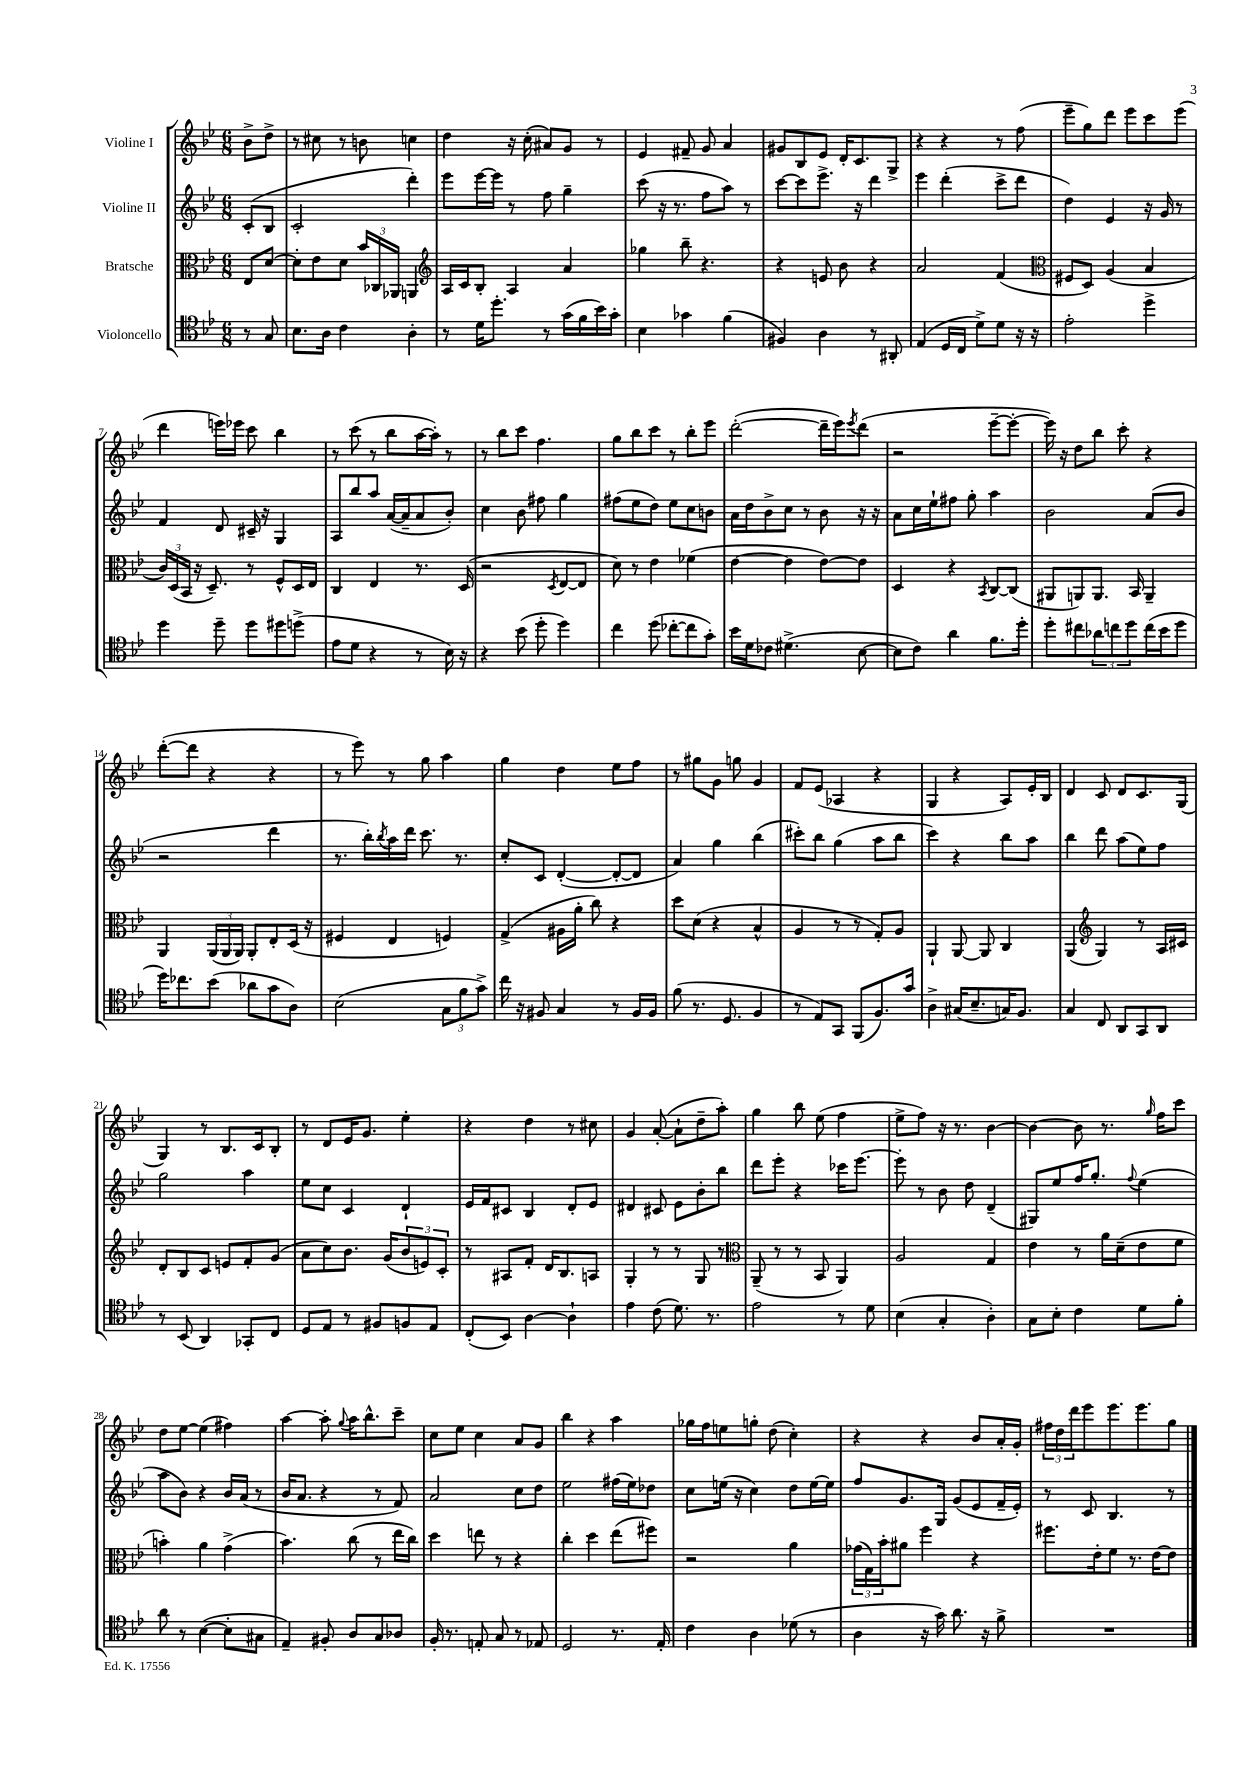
<<
\new StaffGroup <<
\new Staff = "s0" \with { instrumentName = "Violine I" } {
    \clef treble \key bes \major \numericTimeSignature \time 6/8 \partial 4
    bes'8-> d''8-> |
    r8 cis''8 r8 b'8 c''4 |
    d''4 r16 c''16-.( ais'8) g'8 r8 |
    ees'4 fis'8-- g'8 a'4 |
    gis'8 bes8 ees'8 d'16-. c'8. g8-> |
    r4 r4 r8 f''8( |
    ees'''8-- g''8) d'''8 ees'''8 c'''8 ees'''8( |
    d'''4 e'''16) ees'''16 c'''8 bes''4 |
    r8 c'''8( r8 bes''8 a''16~ a''16-.) r8 |
    r8 bes''8 c'''8 f''4. |
    g''8 bes''8 c'''8 r8 bes''8-. ees'''8 |
    d'''2~-.( d'''16-- ees'''16) \acciaccatura { ees'''8 } d'''8( |
    r2 ees'''8~-- ees'''8~-. |
    ees'''16) r16 d''8 bes''8 c'''8-. r4 |
    d'''8~-.( d'''8 r4 r4 |
    r8 ees'''8) r8 g''8 a''4 |
    g''4 d''4 ees''8 f''8 |
    r8 gis''8 g'8 g''8 g'4 |
    f'8 ees'8( aes4 r4 |
    g4 r4 a8) ees'16-. bes16 |
    d'4 c'8 d'8 c'8. g16( |
    g4) r8 bes8. c'16 bes8-. |
    r8 d'8 ees'16 g'8. ees''4-. |
    r4 d''4 r8 cis''8 |
    g'4 a'8~-.( a'8-! d''8-- a''8-.) |
    g''4 bes''8 ees''8( f''4 |
    ees''8-> f''8) r16 r8. bes'4~ |
    bes'4~ bes'8 r8. \grace { g''16 } f''16 c'''8 |
    d''8 ees''8~ ees''4( fis''4) |
    a''4~ a''8-. \appoggiatura { g''8 } a''16 bes''8.-^ c'''8-- |
    c''8 ees''8 c''4 a'8 g'8 |
    bes''4 r4 a''4 |
    ges''16 f''16 e''8 g''8-. d''8( c''4-.) |
    r4 r4 bes'8 a'16-. g'16-. |
    \tuplet 3/2 { fis''16 d''16 d'''16 } ees'''8 ees'''8. ees'''8. g''8 \bar "|." |
}
\new Staff = "s1" \with { instrumentName = "Violine II" } {
    \clef treble \key bes \major \numericTimeSignature \time 6/8 \partial 4
    c'8-.( bes8 |
    c'2-. d'''4-.) |
    ees'''8 ees'''16~ ees'''16 r8 f''8 g''4-- |
    c'''8( r16 r8. f''8 a''8) r8 |
    c'''8~ c'''8 ees'''8.-> r16 d'''4 |
    ees'''4 d'''4-.( c'''8-> d'''8 |
    d''4) ees'4 r16 g'16 r8 |
    f'4 d'8 cis'16-- r16 g4 |
    a8 bes''8 a''8 a'16~( a'16-- a'8 bes'8-.) |
    c''4 bes'8 fis''8 g''4 |
    fis''8( ees''8 d''8) ees''8 c''8 b'8 |
    a'16 d''16 bes'8-> c''8 r8 bes'8 r16 r16 |
    a'8 c''16 ees''16-! fis''8 g''8-. a''4 |
    bes'2 a'8( bes'8 |
    r2 d'''4 |
    r8. bes''16-.) \acciaccatura { bes''8 } a''16 d'''16 c'''8. r8. |
    c''8-. c'8 d'4~-.( d'8~-. d'8 |
    a'4) g''4 bes''4( |
    cis'''8-.) bes''8 g''4( a''8 bes''8 |
    c'''4) r4 bes''8 a''8 |
    bes''4 d'''8 a''8( ees''8) f''8 |
    g''2 a''4 |
    ees''8 c''8 c'4 d'4-! |
    ees'16 f'16 cis'8 bes4 d'8-. ees'8 |
    dis'4 cis'8 ees'8 bes'8-. bes''8 |
    d'''8 ees'''8-. r4 ces'''16 ees'''8.~ |
    ees'''8-. r8 bes'8 d''8 d'4--( |
    gis8) ees''8 f''16 g''8.-. \appoggiatura { f''8 } ees''4( |
    a''8 bes'8) r4 bes'16 a'16( r8 |
    bes'16 a'8. r4 r8 f'8) |
    a'2 c''8 d''8 |
    ees''2 fis''16( ees''16) des''8 |
    c''8 e''16( r16 c''4) d''8 e''16~ e''16 |
    f''8 g'8. g16 g'8( ees'8 f'16-- ees'16-.) |
    r8 c'8 bes4. r8 \bar "|." |
}
\new Staff = "s2" \with { instrumentName = "Bratsche" } {
    \clef alto \key bes \major \numericTimeSignature \time 6/8 \partial 4
    ees8 d'8~ |
    d'8-. ees'8 d'8 \tuplet 3/2 { bes'16 ces16 aes,16 } a,4 |
    \clef treble a16 c'16 bes8-. a4 a'4 |
    ges''4 bes''8-- r4. |
    r4 e'8 bes'8 r4 |
    a'2 f'4( |
    \clef alto fis8 d8) a4( bes4 |
    \tuplet 3/2 { c'16) d16( bes,16 } r16 d8.--) r8 f8-^ d16 ees16 |
    c4 ees4 r8. d16( |
    r2 \acciaccatura { d8 } ees8~ ees8 |
    d'8) r8 ees'4 fes'4( |
    ees'4~ ees'4 ees'8~) ees'8 |
    d4 r4 \acciaccatura { bes,8 } c8~ c8( |
    ais,8 a,8) a,8. bes,16 a,4-- |
    a,4 \tuplet 3/2 { a,16( a,16 a,16) } a,8-. ees8-. d16( r16 |
    fis4 ees4 f4) |
    g4->( ais16 a'16-. c''8) r4 |
    d''8 d'8( r4 bes4-^ |
    a4 r8 r8 g8-.) a8 |
    a,4-! a,8~ a,8 c4 |
    a,4( \clef treble g4) r8 a16 cis'16 |
    d'8-. bes8 c'8 e'8 f'8-. g'8( |
    a'8 c''8) bes'8. g'16( \tuplet 3/2 { bes'8 e'8) c'8-. } |
    r8 ais8 f'8-. d'16 bes8. a8 |
    g4-. r8 r8 g8 r8 |
    \clef alto a,8--( r8 r8 bes,8 a,4) |
    a2 g4 |
    ees'4 r8 a'16 d'16--( ees'8 f'8 |
    b'4-.) a'4 g'4->( |
    bes'4.) c''8( r8 ees''16 c''16) |
    d''4 e''8 r8 r4 |
    c''4-. d''4 ees''8( fis''8) |
    r2 a'4 |
    \tuplet 3/2 { ges'16( g16) bes'16-. } ais'8 f''4 r4 |
    fis''8. ees'16-. f'8 r8. ees'16~ ees'8 \bar "|." |
}
\new Staff = "s3" \with { instrumentName = "Violoncello" } {
    \clef tenor \key bes \major \numericTimeSignature \time 6/8 \partial 4
    r8 g8 |
    bes8. a16 c'4 a4-. |
    r8 d'16 d''8.-. r8 g'16( f'16 bes'16) g'16-. |
    bes4 ges'4 f'4( |
    fis4) a4 r8 ais,8-. |
    ees4( d16 c16 d'8->) d'8 r16 r16 |
    ees'2-. d''4-> |
    d''4 d''8-- d''8 dis''8 d''8->( |
    ees'8 d'8 r4 r8 bes16) r16 |
    r4 bes'8( d''8-. d''4) |
    c''4 d''8( ces''8~-. ces''8 g'8-.) |
    bes'16 d'16 ces'8 dis'4.->( bes8~ |
    bes8 c'8) a'4 f'8. d''16-. |
    d''8-. cis''8 \tuplet 3/2 { aes'8 c''8 d''8 } c''16( bes'16 d''8 |
    d''16) ces''8. bes'8( aes'8 g'8 a8) |
    bes2( \tuplet 3/2 { g8 f'8 g'8->) } |
    c''16 r16 fis8 g4 r8 fis16 fis16 |
    f'8( r8. d8. f4 |
    r8 ees8) g,8 f,8( f8.) g'16 |
    a4-> gis16( bes8.-- g16) f8. |
    g4 c8 a,8 g,8 a,8 |
    r8 bes,8( a,4) ges,8-. c8 |
    d8 ees8 r8 fis8 f8 ees8 |
    c8-.( bes,8) a4~ a4-! |
    ees'4 c'8( d'8.) r8. |
    ees'2 r8 d'8 |
    bes4( g4-. a4-.) |
    g8 bes8-. c'4 d'8 f'8-. |
    a'8 r8 bes4~( bes8-. gis8 |
    ees4--) fis8-. a8 g8 aes8 |
    f16-. r8. e8-. g8 r8 ees8 |
    d2 r8. ees16-. |
    c'4 a4 des'8( r8 |
    a4 r16 g'16) a'8. r16 f'8-> |
    R2. \bar "|." |
}
>>
>>
